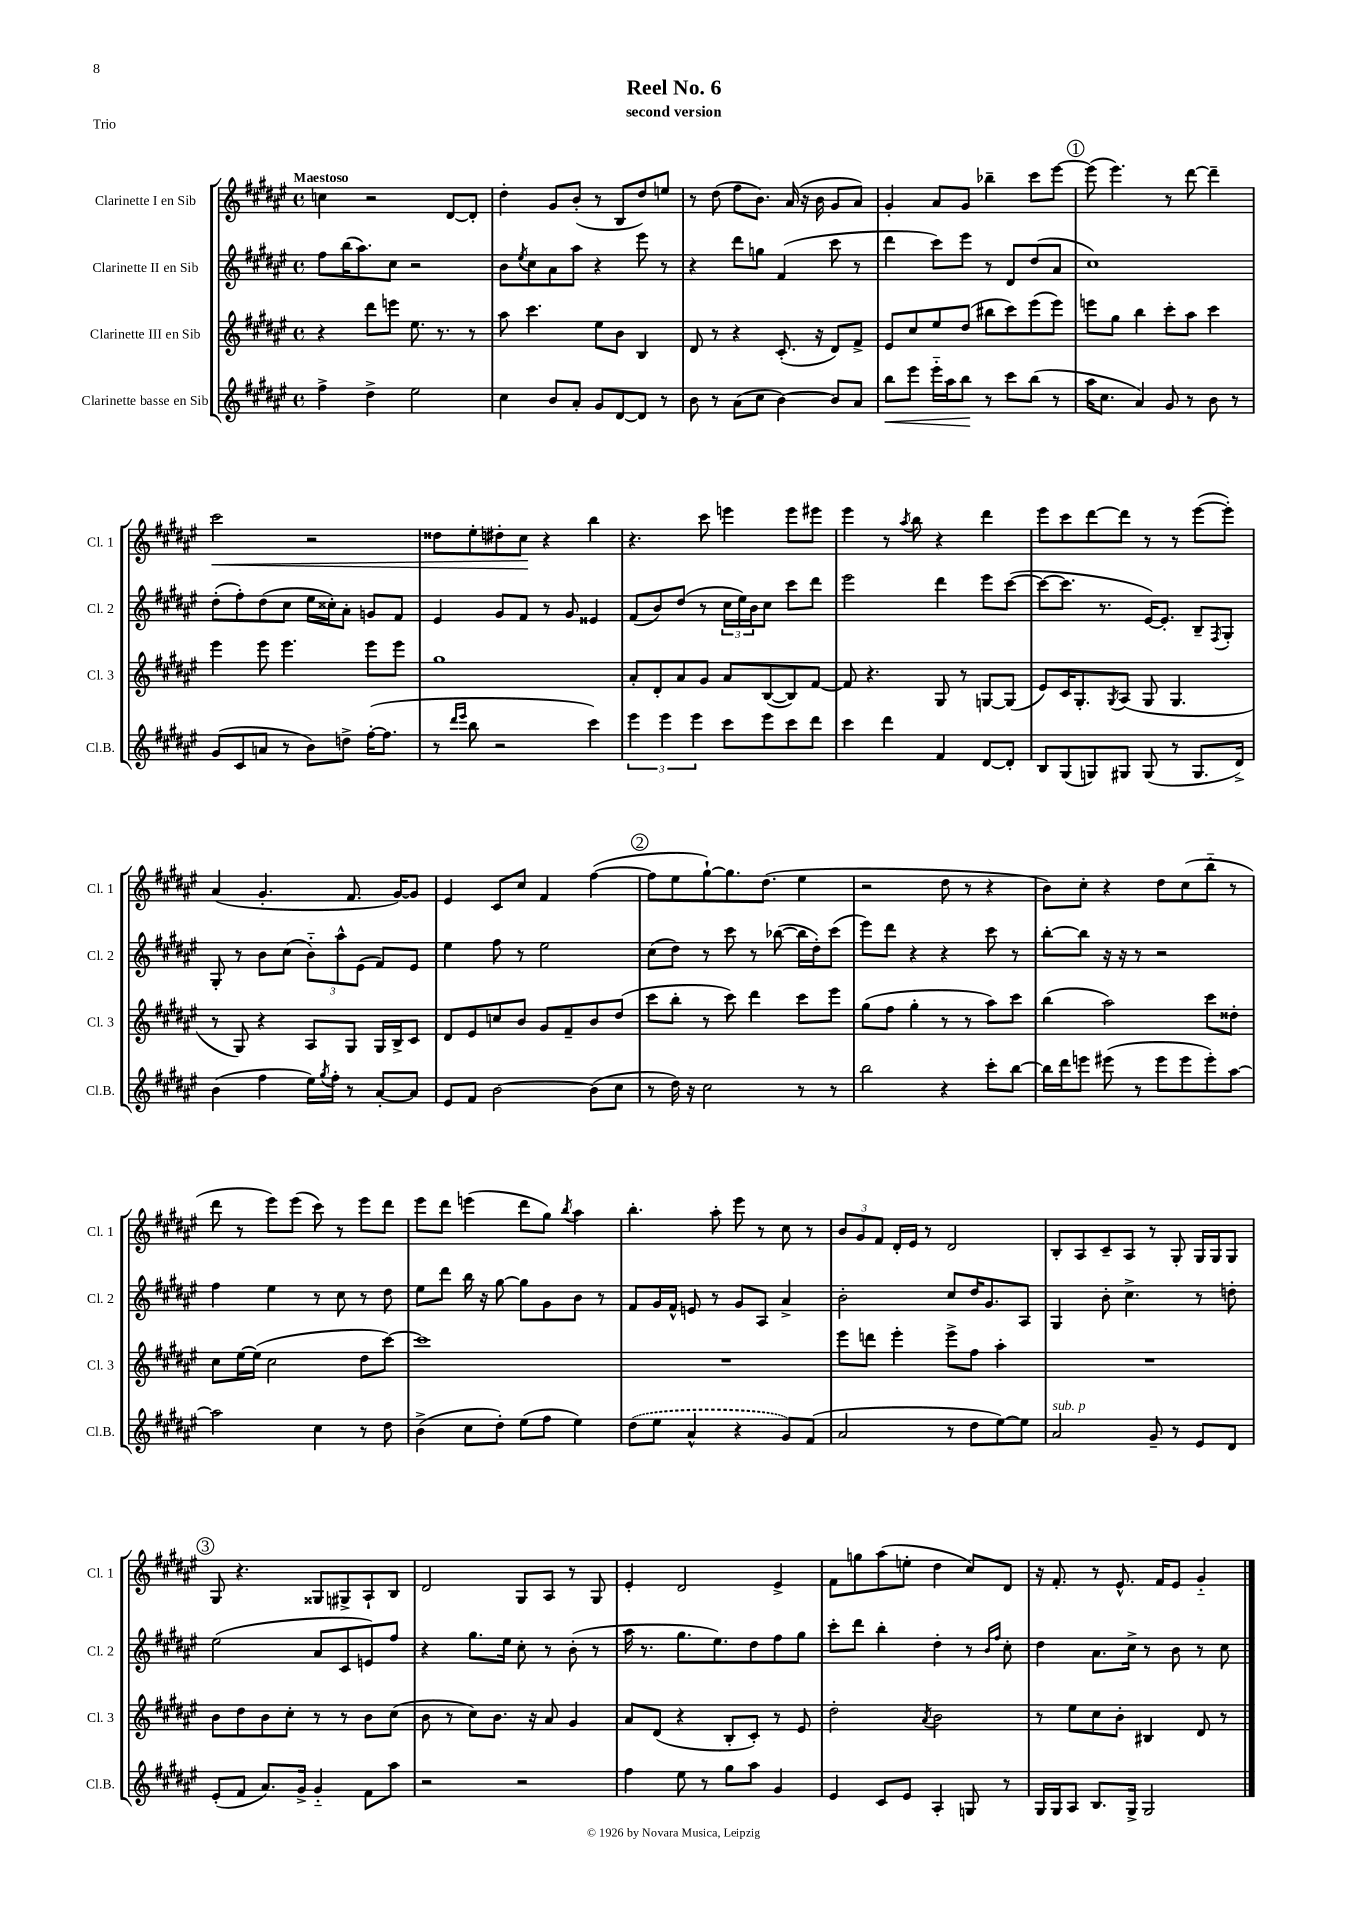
\header { title = "Reel No. 6" subtitle = "second version" piece = "Trio" }
<<
\new StaffGroup <<
\new Staff = "s0" \with { instrumentName = "Clarinette I en Sib" shortInstrumentName = "Cl. 1" } {
    \clef treble \key fis \major \defaultTimeSignature \time 4/4 \tempo "Maestoso"
    c''4 r2 dis'8~ dis'8-. |
    dis''4-. gis'8 b'8-.( r8 b8 dis''8) e''8 |
    r8 dis''8( fis''8 b'8.) ais'16( r16 b'16 gis'8 ais'8) |
    gis'4-. ais'8 gis'8 bes''4-- cis'''8 eis'''8~ |
    \mark \markup { \circle "1" } eis'''8( eis'''4.) r8 dis'''8~ dis'''4-- |
    cis'''2\< r2 |
    disis''8 eis''8-. dis''8-. cis''8\! r4 b''4 |
    r4. cis'''8 e'''4 e'''8 eis'''8 |
    eis'''4 r8 \acciaccatura { ais''8 } b''8 r4 dis'''4 |
    eis'''8 cis'''8 dis'''8~ dis'''8 r8 r8 eis'''8~( eis'''8-.) |
    ais'4( gis'4.-. fis'8. gis'16~) gis'8 |
    eis'4 cis'8 cis''8 fis'4 fis''4~( |
    \mark \markup { \circle "2" } fis''8 eis''8 gis''8~-!) gis''8. dis''8.( eis''4 |
    r2 dis''8 r8 r4 |
    b'8) cis''8-. r4 dis''8 cis''8( b''8-_ r8 |
    dis'''8 r8 eis'''8) eis'''8( cis'''8) r8 eis'''8 dis'''8 |
    eis'''8 dis'''8 e'''4( dis'''8 gis''8) \acciaccatura { b''8 } ais''4 |
    b''4.-. ais''8-. eis'''8 r8 cis''8 r8 |
    \tuplet 3/2 { b'8 gis'8 fis'8 } dis'16-. eis'16 r8 dis'2 |
    b8-. ais8 cis'8-- ais8 r8 gis8-. gis16 gis16 gis8 |
    \mark \markup { \circle "3" } gis8 r4. gisis8 gis8-> ais8-! b8 |
    dis'2 gis8 ais8 r8 gis8 |
    eis'4-. dis'2 eis'4-> |
    fis'8 g''8 ais''8( e''8-. dis''4 cis''8) dis'8 |
    r16 fis'8.-. r8 eis'8.-^ fis'16 eis'8 gis'4-_ \bar "|." |
}
\new Staff = "s1" \with { instrumentName = "Clarinette II en Sib" shortInstrumentName = "Cl. 2" } {
    \clef treble \key fis \major \defaultTimeSignature \time 4/4
    fis''8 b''16( ais''8.) cis''8 r2 |
    b'8 \acciaccatura { eis''8 } cis''8 ais'8 ais''8 r4 eis'''8 r8 |
    r4 dis'''8 g''8 fis'4( cis'''8 r8 |
    dis'''4 cis'''8) eis'''8 r8 dis'8 dis''8( ais'8 |
    \mark \markup { \circle "1" } cis''1) |
    dis''8-.( fis''8-.) dis''8( cis''8 eis''16 cisis''16-.) ais'8-. g'8 fis'8 |
    eis'4 gis'8 fis'8 r8 gis'8 eisis'4 |
    fis'8( b'8) dis''8( r8 \tuplet 3/2 { cis''16 eis''16) b'16 } cis''8 cis'''8 dis'''8 |
    eis'''2 dis'''4 eis'''8 cis'''8~( |
    cis'''8~ cis'''8. r8. eis'16~) eis'8.-. b8-- \acciaccatura { fis8 } gis8-. |
    gis8-. r8 b'8 cis''8( \tuplet 3/2 { b'8-_) ais''8-^ eis'8( } fis'8) eis'8 |
    eis''4 fis''8 r8 eis''2 |
    \mark \markup { \circle "2" } cis''8( dis''8) r8 cis'''8 r8 bes''8~( bes''16 dis''16-.) cis'''8( |
    eis'''8) dis'''8 r4 r4 cis'''8 r8 |
    b''8~-. b''8 r16 r16 r8 r2 |
    fis''4 eis''4 r8 cis''8 r8 dis''8 |
    eis''8 dis'''8 b''16 r16 gis''8~ gis''8 gis'8 b'8 r8 |
    fis'8 gis'16 fis'16-^ e'8 r8 gis'8 ais8 ais'4-> |
    b'2-. cis''8 dis''16 gis'8. ais8 |
    gis4 b'8-. cis''4.-> r8 d''8-. |
    \mark \markup { \circle "3" } eis''2( ais'8 cis'8 e'8) fis''8 |
    r4 gis''8. eis''16 cis''8-. r8 b'8-.( r8 |
    ais''16 r8. gis''8. eis''8.) dis''8 fis''8 gis''8 |
    cis'''8-. dis'''8 b''4-. dis''4-. r8 \grace { b'16 fis''16 } cis''8-. |
    dis''4 ais'8. cis''16-> r8 b'8 r8 cis''8 \bar "|." |
}
\new Staff = "s2" \with { instrumentName = "Clarinette III en Sib" shortInstrumentName = "Cl. 3" } {
    \clef treble \key fis \major \defaultTimeSignature \time 4/4
    r4 dis'''8 e'''8 eis''8. r8. r8 |
    ais''8 cis'''4. eis''8 b'8 b4 |
    dis'8 r8 r4 cis'8.-.( r16 dis'8) fis'8-> |
    eis'8 cis''8 eis''8 dis''8( bis''8 cis'''8) eis'''8( eis'''8) |
    \mark \markup { \circle "1" } e'''8 gis''8 b''4 cis'''8-. ais''8 cis'''4 |
    eis'''4 eis'''8 eis'''4. eis'''8 eis'''8 |
    gis''1 |
    ais'8-. dis'8-. ais'8 gis'8 ais'8 b8~( b8) fis'8~ |
    fis'8 r4. gis8 r8 g8~ g8( |
    eis'8) cis'16 gis8.-. \acciaccatura { gis8 } ais8( gis8 gis4. |
    r8 gis8) r4 ais8 gis8 gis16 b16-> cis'8 |
    dis'8 eis'8 c''8 b'8 gis'8 fis'8-- b'8 dis''8( |
    \mark \markup { \circle "2" } cis'''8 b''8-. r8 cis'''8) dis'''4 cis'''8 eis'''8 |
    gis''8( fis''8 gis''4-. r8 r8 ais''8) cis'''8 |
    b''4( ais''2) cis'''8 disis''8-. |
    cis''8 eis''16~ eis''16( cis''2 dis''8 cis'''8~) |
    cis'''1 |
    R1 |
    eis'''8 d'''8 eis'''4-. eis'''8-> fis''8 ais''4-. |
    R1 |
    \mark \markup { \circle "3" } b'8 dis''8 b'8 cis''8-. r8 r8 b'8 cis''8( |
    b'8 r8 cis''8) b'8. r16 ais'8 gis'4 |
    ais'8 dis'8( r4 b8-. cis'8-.) r8 eis'8 |
    dis''2-. \acciaccatura { ais'8 } b'2 |
    r8 eis''8 cis''8 b'8-. bis4 dis'8 r8 \bar "|." |
}
\new Staff = "s3" \with { instrumentName = "Clarinette basse en Sib" shortInstrumentName = "Cl.B." } {
    \clef treble \key fis \major \defaultTimeSignature \time 4/4
    fis''4-> dis''4-> eis''2 |
    cis''4 b'8 ais'8-. gis'8 dis'8~ dis'8 r8 |
    b'8 r8 ais'8( cis''8 b'4~) b'8 ais'8 |
    b''8\< eis'''8 eis'''16-_ ais''16 b''8\! r8 cis'''8 b''8( r8 |
    \mark \markup { \circle "1" } ais''16 cis''8. ais'4) gis'8 r8 b'8 r8 |
    gis'8( cis'8 a'8 r8 b'8) d''8-> fis''16~-.( fis''8. |
    r8 \grace { dis'''16 eis'''16 } b''8 r2 cis'''4) |
    \tuplet 3/2 { eis'''4 eis'''4 eis'''4 } cis'''8 eis'''8 cis'''8 dis'''8 |
    cis'''4 dis'''4 fis'4 dis'8~ dis'8-. |
    b8 gis8( g8) gis8 gis8( r8 gis8. dis'16->) |
    b'4( fis''4 eis''16) \acciaccatura { gis''8 } fis''16-. r8 ais'8~-. ais'8 |
    eis'8 fis'8 b'2~ b'8( cis''8 |
    \mark \markup { \circle "2" } r8 dis''16) r16 cis''2 r8 r8 |
    b''2 r4 cis'''8-. b''8~ |
    b''16 dis'''16 e'''8 eis'''8( r8 eis'''8 eis'''8 eis'''8-.) ais''8~ |
    ais''2 cis''4 r8 dis''8 |
    b'4->( cis''8 dis''8-.) eis''8( fis''8 eis''4) |
    \once \slurDashed dis''8( eis''8 ais'4-^ r4 gis'8) fis'8( |
    ais'2 r8 dis''8 eis''8~) eis''8 |
    ais'2^\markup { \italic "sub. p" } gis'8-- r8 eis'8 dis'8 |
    \mark \markup { \circle "3" } eis'8-.( fis'8 ais'8.) gis'16-> gis'4-_ fis'8 ais''8 |
    r2 r2 |
    fis''4 eis''8 r8 gis''8 ais''8 gis'4 |
    eis'4 cis'8 eis'8 ais4-. g8 r8 |
    gis16 gis16 ais8 b8. gis16-> gis2 \bar "|." |
}
>>
>>
\layout { \context { \Score \remove "Bar_number_engraver" } }
